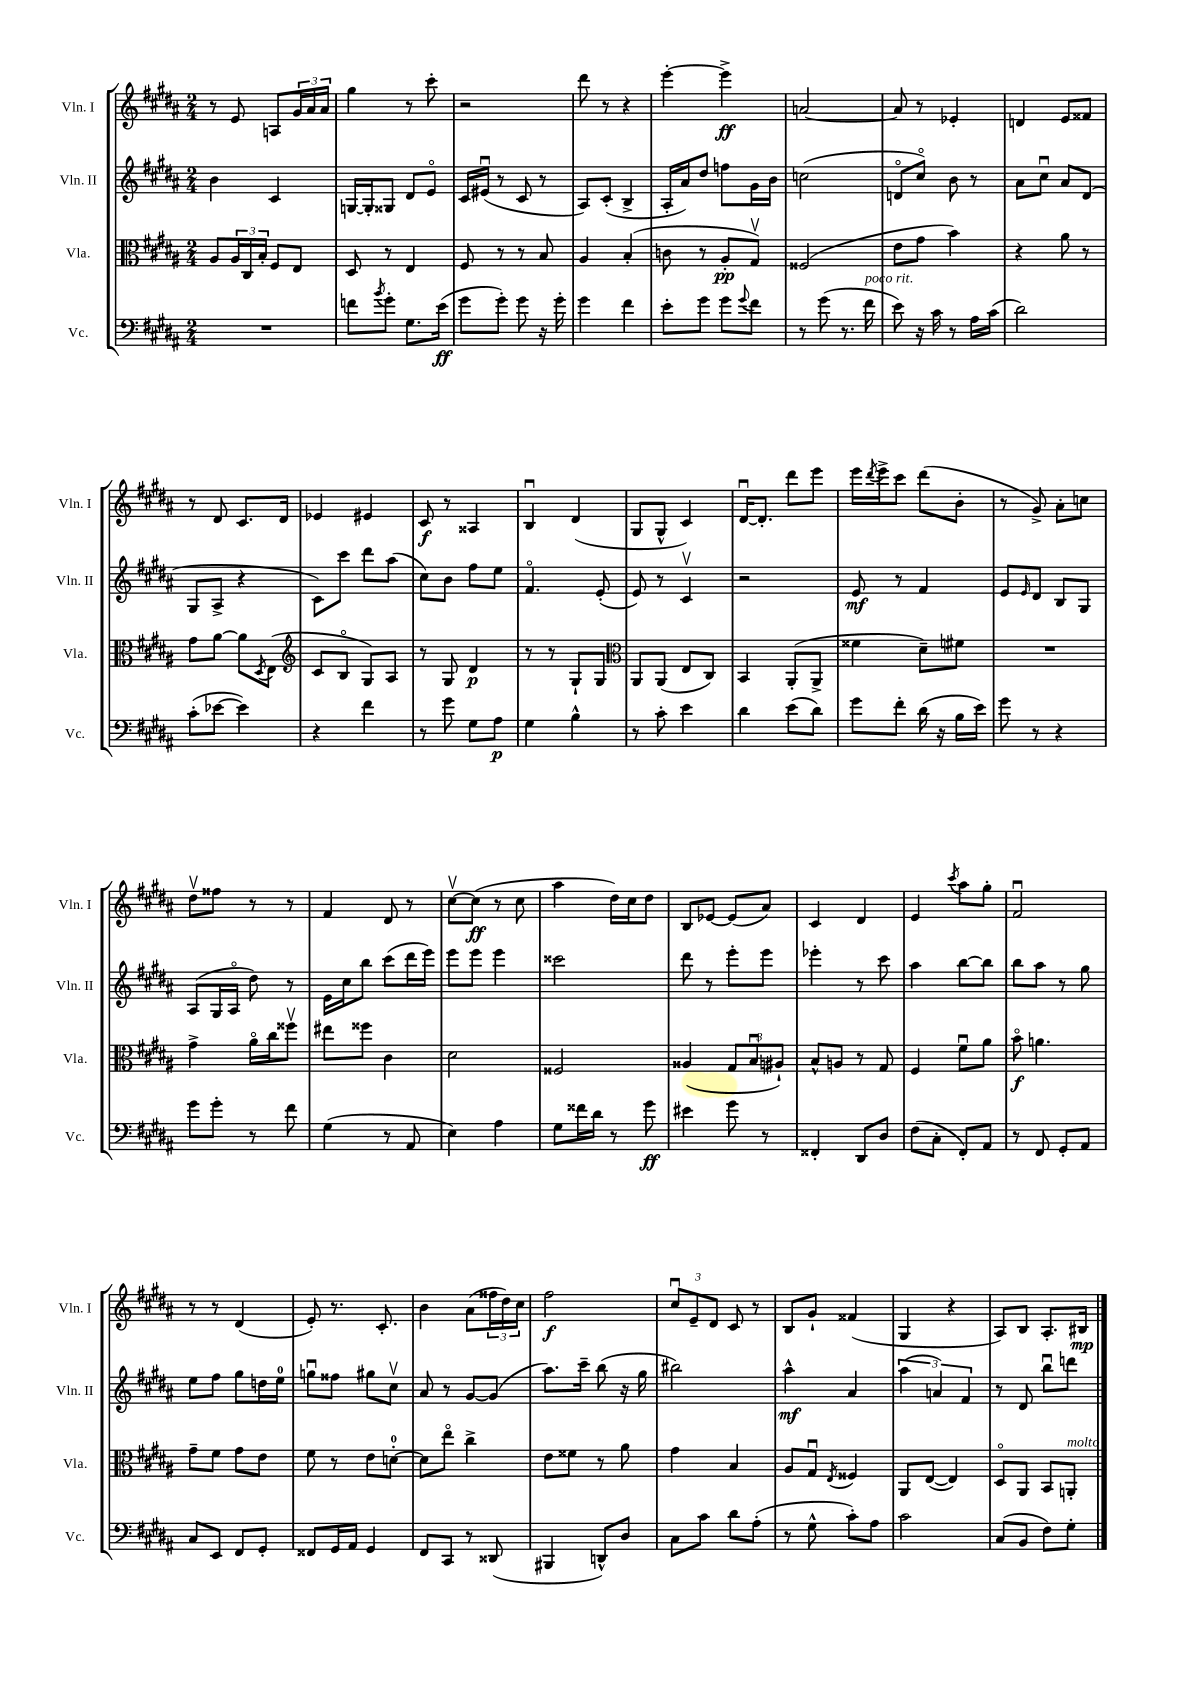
<<
\new StaffGroup <<
\new Staff = "s0" \with { instrumentName = "Vln. I" shortInstrumentName = "Vln. I" } {
    \clef treble \key b \major \numericTimeSignature \time 2/4
    r8 e'8 a8 \tuplet 3/2 { gis'16 ais'16 ais'16 } |
    gis''4 r8 cis'''8-. |
    r2 |
    dis'''8 r8 r4 |
    e'''4~-. e'''4->\ff |
    a'2~ |
    a'8 r8 ees'4-. |
    d'4 e'8 fisis'8 |
    r8 dis'8 cis'8. dis'16 |
    ees'4 eis'4 |
    cis'8\f r8 aisis4 |
    b4\downbow dis'4( |
    gis8 gis8-^ cis'4) |
    dis'16~\downbow dis'8.-. dis'''8 e'''8 |
    e'''16 \acciaccatura { dis'''8 } e'''16-> cis'''8 dis'''8( b'8-. |
    r8 gis'8->) ais'8-. c''8 |
    dis''8\upbow fisis''8 r8 r8 |
    fis'4 dis'8 r8 |
    cis''8~\upbow cis''8\ff( r8 cis''8 |
    ais''4 dis''16) cis''16 dis''8 |
    b8 ees'8~ ees'8( ais'8) |
    cis'4 dis'4 |
    e'4 \acciaccatura { cis'''8 } ais''8 gis''8-. |
    fis'2\downbow |
    r8 r8 dis'4( |
    e'8-.) r8. cis'8.-. |
    b'4 ais'8( \tuplet 3/2 { fisis''16 dis''16) cis''16 } |
    fis''2\f |
    \tuplet 3/2 { cis''8\downbow e'8-- dis'8 } cis'8 r8 |
    b8 gis'8-! fisis'4( |
    gis4 r4 |
    ais8) b8 ais8.-. bis16\mp \bar "|." |
}
\new Staff = "s1" \with { instrumentName = "Vln. II" shortInstrumentName = "Vln. II" } {
    \clef treble \key b \major \numericTimeSignature \time 2/4
    b'4 cis'4 |
    g16~ g16-. gisis8 dis'8 e'8\flageolet |
    cis'16 eis'16\downbow( r8 cis'8 r8 |
    ais8) cis'8-.( b4-> |
    ais16-. ais'16) dis''8 f''8 gis'16 b'16 |
    c''2( |
    d'8\flageolet cis''8\flageolet) b'8 r8 |
    ais'8 cis''8\downbow ais'8 dis'8( |
    gis8 ais8-> r4 |
    cis'8) cis'''8 dis'''8 ais''8( |
    cis''8) b'8 fis''8 e''8 |
    fis'4.\flageolet e'8-.( |
    e'8) r8 cis'4\upbow |
    r2 |
    e'8\mf r8 fis'4 |
    e'8 \grace { e'16 } dis'8 b8 gis8 |
    ais8( gis16 ais16\flageolet dis''8) r8 |
    e'16 cis''16 b''8 cis'''8( dis'''16 e'''16) |
    e'''8 e'''8 e'''4 |
    cisis'''2 |
    dis'''8 r8 e'''8-. e'''8 |
    ees'''4-. r8 cis'''8 |
    ais''4 b''8~ b''8 |
    b''8 ais''8 r8 gis''8 |
    e''8 fis''8 gis''8 d''16 e''16-0 |
    g''8\downbow fisis''8 gis''8 cis''8\upbow |
    ais'8 r8 gis'8~ gis'8( |
    ais''8.) cis'''16-- b''8( r16 gis''16 |
    bis''2) |
    ais''4-^\mf ais'4 |
    \tuplet 3/2 { ais''4( a'4) fis'4 } |
    r8 dis'8 b''8\downbow d'''8 \bar "|." |
}
\new Staff = "s2" \with { instrumentName = "Vla." shortInstrumentName = "Vla." } {
    \clef alto \key b \major \numericTimeSignature \time 2/4
    ais8 \tuplet 3/2 { ais16 cis16 b16-. } fis8 e8 |
    dis8 r8 e4 |
    fis8 r8 r8 b8 |
    ais4 b4-.( |
    c'8 r8 ais8-.\pp gis8\upbow) |
    fisis2( |
    e'8 gis'8 b'4) |
    r4 ais'8 r8 |
    gis'8 ais'8~ ais'8 \acciaccatura { dis8 } e8( |
    \clef treble cis'8 b8\flageolet gis8) ais8 |
    r8 gis8 dis'4\p |
    r8 r8 gis8-! gis8 |
    \clef alto ais,8 ais,8( e8 cis8) |
    b,4 ais,8-.( ais,8-> |
    fisis'4 dis'8--) fis'8 |
    R2 |
    gis'4-> ais'16\flageolet cis''16 fisis''8\upbow |
    eis''8 fisis''8 cis'4 |
    dis'2 |
    fisis2 |
    aisis4( \tuplet 3/2 { gis8 b8\downbow ais8-!) } |
    b8-^ a8 r8 gis8 |
    fis4 fis'8\downbow ais'8 |
    b'8\flageolet\f a'4. |
    gis'8-- fis'8 gis'8 e'8 |
    fis'8 r8 e'8 d'8-0~-. |
    d'8 e''8\flageolet cis''4-> |
    e'8 fisis'8 r8 ais'8 |
    gis'4 b4 |
    ais8 gis8\downbow \acciaccatura { e8 } fisis4 |
    ais,8 e8~( e4) |
    dis8\flageolet ais,8 b,8 a,8-.^\markup { \italic "molto" } \bar "|." |
}
\new Staff = "s3" \with { instrumentName = "Vc." shortInstrumentName = "Vc." } {
    \clef bass \key b \major \numericTimeSignature \time 2/4
    R2 |
    f'8 \acciaccatura { b'8 } gis'8-. gis8. e'16\ff( |
    gis'8 gis'8-.) gis'8 r16 gis'16-. |
    gis'4 fis'4 |
    e'8-. gis'8 gis'8 \appoggiatura { gis'8 } fis'8 |
    r8 gis'8( r8. fis'16^\markup { \italic "poco rit." } |
    e'8) r16 cis'16 r8 ais16 cis'16( |
    dis'2) |
    cis'8-.( ees'8~ ees'4) |
    r4 fis'4 |
    r8 gis'8 gis8 ais8\p |
    gis4 b4-^ |
    r8 cis'8-. e'4 |
    dis'4 e'8( dis'8) |
    gis'8 fis'8-. dis'16( r16 b16 e'16) |
    gis'8 r8 r4 |
    gis'8 gis'8-. r8 fis'8 |
    gis4( r8 ais,8 |
    e4) ais4 |
    gis8 fisis'16 dis'16 r8 gis'8\ff |
    eis'4 gis'8 r8 |
    fisis,4-. dis,8 dis8 |
    fis8( cis8-. fis,8-.) ais,8 |
    r8 fis,8 gis,8-. ais,8 |
    cis8 e,8 fis,8 gis,8-. |
    fisis,8 gis,16 ais,16 gis,4 |
    fis,8 cis,8 r8 disis,8( |
    bis,,4 d,8-^) dis8 |
    cis8 cis'8 dis'8 ais8-.( |
    r8 gis8-^ cis'8-.) ais8 |
    cis'2 |
    cis8( b,8 fis8) gis8-. \bar "|." |
}
>>
>>
\layout { \context { \Score \remove "Bar_number_engraver" } }
